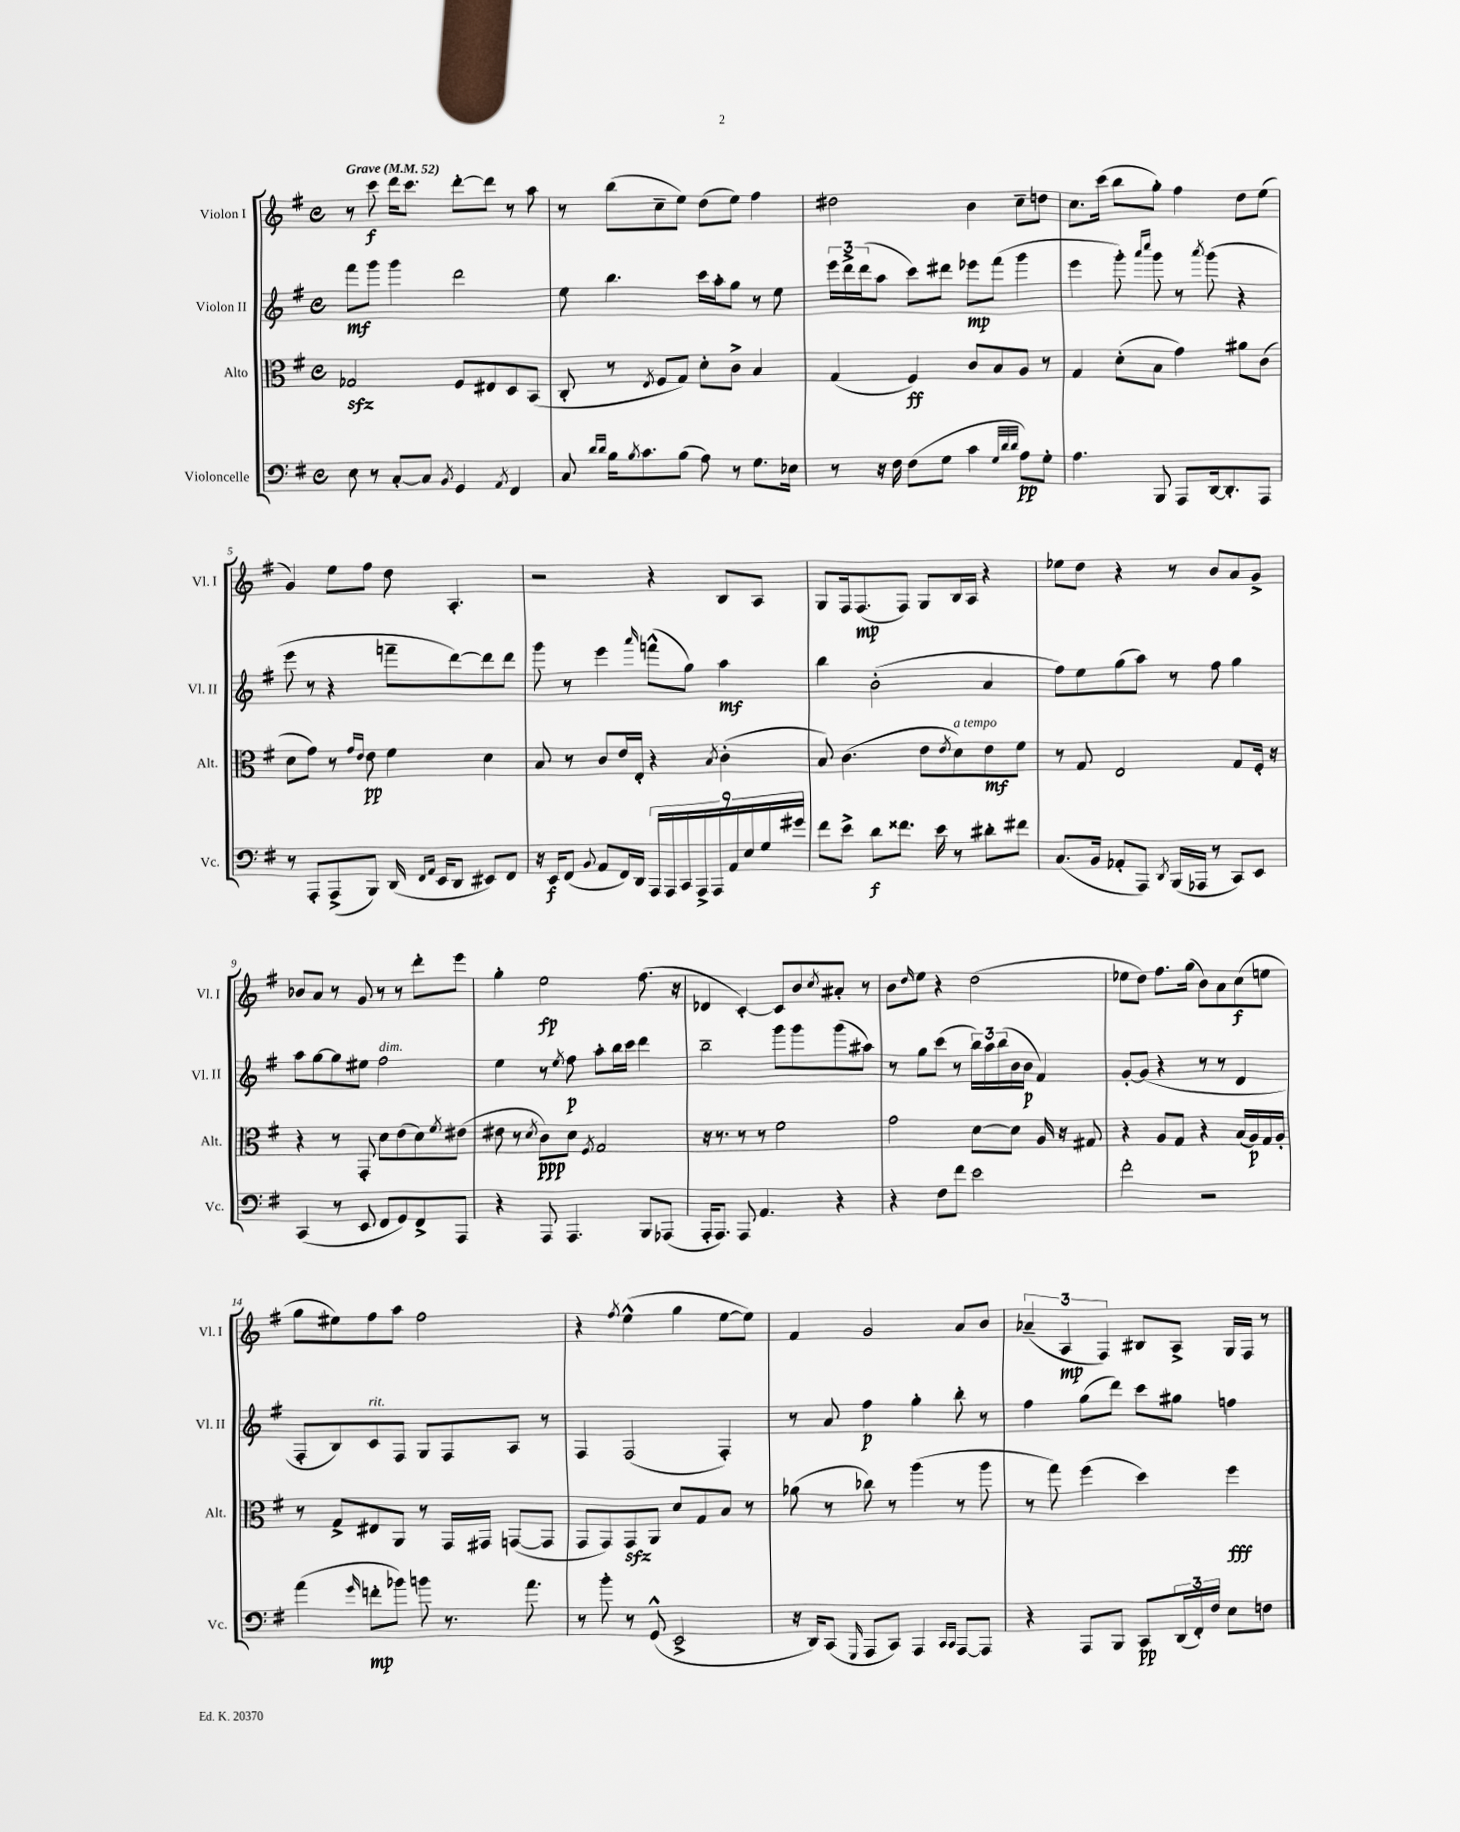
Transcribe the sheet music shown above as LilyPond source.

<<
\new StaffGroup <<
\new Staff = "s0" \with { instrumentName = "Violon I" shortInstrumentName = "Vl. I" } {
    \clef treble \key g \major \defaultTimeSignature \time 4/4 \tempo "Grave" 4 = 52
    r8 c'''8\f d'''16 c'''8. d'''8~-. d'''8 r8 a''8 |
    r8 b''8( c''8-- e''8) d''8( e''8) fis''4 |
    dis''2 b'4 c''8-- d''8 |
    c''8. c'''16( b''8 g''8-.) fis''4 d''8 e''8( |
    g'4) e''8 fis''8 d''8 a4.-. |
    r2 r4 b8 a8 |
    g8 fis16 fis8.\mp( fis8) g8 b16 a16 r4 |
    ees''8 d''8 r4 r8 b'8 a'8 g'8-> |
    bes'8 a'8 r8 g'8 r8 r8 d'''8-. e'''8 |
    g''4-. e''2\fp fis''8.( r16 |
    des'4 c'4~-.) c'8 b'8 \acciaccatura { c''8 } ais'8-. r8 |
    b'8 \grace { d''16 } e''8 r4 d''2( |
    ees''8 d''8) fis''8. g''16( b'8) a'8 c''8\f( e''8 |
    g''8 eis''8) fis''8 a''8 fis''2 |
    r4 \acciaccatura { fis''8 } e''4-^( g''4 e''8~ e''8) |
    fis'4 g'2 a'8 b'8 |
    \tuplet 3/2 { aes'4--( a4\mp fis4) } bis8 a8-> g16 fis16 r8 \bar "|." |
}
\new Staff = "s1" \with { instrumentName = "Violon II" shortInstrumentName = "Vl. II" } {
    \clef treble \key g \major \defaultTimeSignature \time 4/4
    fis'''8\mf g'''8 g'''4 d'''2 |
    e''8 b''4. c'''16 a''16-. g''8 r8 e''8 |
    \tuplet 3/2 { e'''16 d'''16-> d'''16( } a''8 c'''8) dis'''8 ees'''8\mp fis'''8( g'''4 |
    e'''4 g'''8-.) \grace { a'''16 c''''16 } g'''8 r8 \acciaccatura { a'''8 } g'''8( r4 |
    e'''8 r8 r4 f'''8-- d'''8~) d'''8 d'''8 |
    g'''8 r8 e'''4 \grace { a'''16 } f'''8-^( g''8) a''4\mf |
    b''4 b'2-.( a'4 |
    fis''8) e''8 g''8( a''8) r8 fis''8 g''4 |
    a''8 g''8~ g''8 eis''8 fis''2^\markup { \italic "dim." } |
    e''4 r8 \acciaccatura { e''8 } fis''8\p a''8-. b''16 c'''16 d'''4 |
    b''2-- g'''8 g'''8 g'''8( ais''8) |
    r8 g''8 c'''8( r8 \tuplet 3/2 { b''16) a''16 b''16( } b'16 b'16\p fis'4) |
    g'8~-. g'8( r4 r8 r8 d'4 |
    fis8-. b8) c'8^\markup { \italic "rit." } fis8 g8 fis8 a8 r8 |
    fis4 fis2( fis4-.) |
    r8 a'8 fis''4\p g''4-. b''8-. r8 |
    fis''4 g''8( d'''8) c'''8 gis''8 f''4 \bar "|." |
}
\new Staff = "s2" \with { instrumentName = "Alto" shortInstrumentName = "Alt." } {
    \clef alto \key g \major \defaultTimeSignature \time 4/4
    ges2\sfz fis8 eis8 d8 b,8( |
    c8-. r8 \acciaccatura { e8 } fis8 g8) d'8-. c'8-> b4 |
    g4( fis4\ff) c'8 b8 a8 r8 |
    g4 d'8-.( b8 g'4) ais'8 c'8( |
    d'8 g'8) r8 \grace { g'16 e'16 } e'8\pp fis'4 d'4 |
    b8 r8 c'8 e'16 e16-. r4 \acciaccatura { b8 } c'4-.( |
    b8) c'4.( e'8 \acciaccatura { e'8 } d'8^\markup { \italic "a tempo" }) e'8\mf fis'8 |
    r8 g8 e2 g8 fis16-. r16 |
    r4 r8 g,8-. d'8 e'8( d'8) \acciaccatura { fis'8 } eis'8( |
    eis'8 r8 \acciaccatura { d'8 } c'8\ppp) d'8 \acciaccatura { fis8 } g2 |
    r16 r8. r8 r8 fis'2 |
    g'2 d'8~ d'8 a16 r16 gis8 |
    r4 a8 g8 r4 b16( a16\p) g16 a16-. |
    r8 g8-> eis8 a,8 r8 g,16 gis,16 g,8~( g,8 |
    g,8 g,8) g,8\sfz a,8 d'8 g8 b8 r8 |
    aes'8( r8 ces''8) r8 a''4( r8 a''8 |
    r8 g''8) fis''4( d''4) fis''4\fff \bar "|." |
}
\new Staff = "s3" \with { instrumentName = "Violoncelle" shortInstrumentName = "Vc." } {
    \clef bass \key g \major \defaultTimeSignature \time 4/4
    e8 r8 c8~-. c8 \acciaccatura { b,8 } g,4 \acciaccatura { a,8 } fis,4 |
    c8 \grace { d'16 d'16 } b16 \acciaccatura { b8 } c'8. b8( a8) r8 g8. ees16 |
    r8 r16 fis16 fis8( g8 c'4 \grace { g32 d'32 d'32 } a8\pp) g8-. |
    a4. b,,8 a,,8 d,16~ d,8.-. a,,8 |
    r8 a,,8-. a,,8->( b,,8) d,16( \grace { fis,16 a,16 } e,16 d,8 eis,8) fis,8 |
    r16 e,16\f fis,8( \appoggiatura { b,8 } a,8 fis,16) d,16 \tuplet 9/8 { a,,16 a,,16 c,16 a,,16-> a,,16 a,16 e16 g16 gis'16 } |
    fis'8 e'8-> d'8\f fisis'8. e'16 r8 dis'8-. fis'8 |
    c8.( b,16 aes,8-. a,,8) \acciaccatura { d,8 } b,,16( aes,,16 r8 c,8) e,8 |
    c,4( r8 e,8 fis,8 g,8) fis,8-> a,,8 |
    r4 a,,8 a,,4. b,,8 aes,,8( |
    a,,16-. a,,8.) a,,8 a,4. r4 |
    r4 fis8 fis'8 e'2 |
    fis'2-. r2 |
    a'4( \grace { g'16 } f'8-.\mp bes'8) b'8 r8. a'8. |
    r8 b'8-. r8 g,8-^( e,2-> |
    r16 d,16) c,8( \grace { g,,16 } a,,8 c,8) a,,4 \grace { c,16 c,16 } a,,8~ a,,8 |
    r4 a,,8 b,,8 c,8\pp \tuplet 3/2 { d,16( fis,16-.) fis16 } e8 f8 \bar "|." |
}
>>
>>
